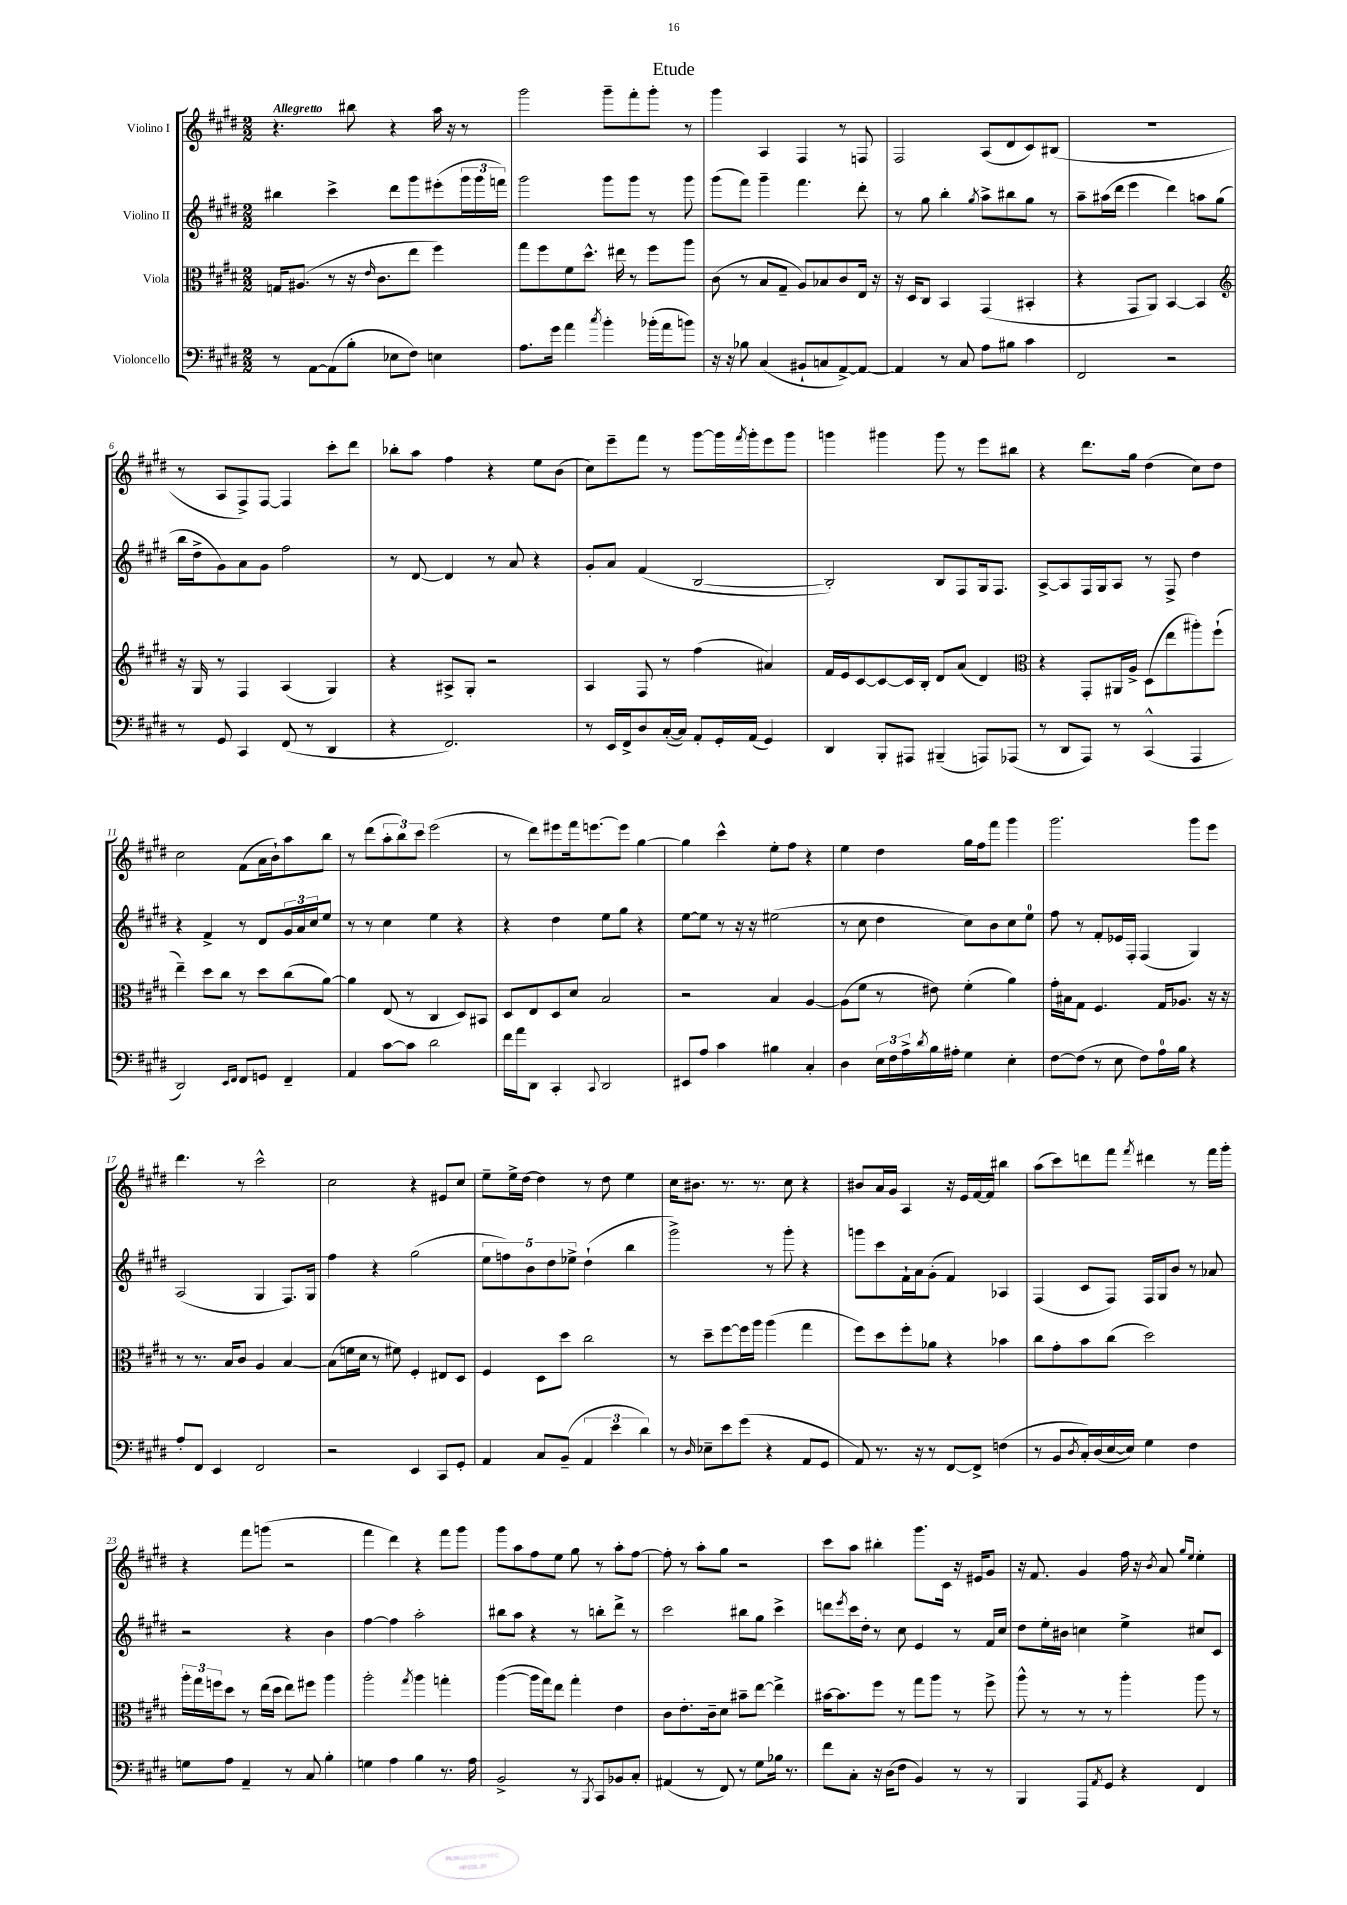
\header { title = "Etude" }
<<
\new StaffGroup <<
\new Staff = "s0" \with { instrumentName = "Violino I" } {
    \clef treble \key e \major \numericTimeSignature \time 2/2 \tempo "Allegretto"
    r4. bis''8 r4 a''16 r16 r8 |
    gis'''2 gis'''8-- fis'''8-. gis'''8-. r8 |
    gis'''4 a4 fis4 r8 f8 |
    fis2 a8( dis'8 cis'8) bis8( |
    R1 |
    r8 a8 fis8->) fis8~ fis4 cis'''8-. dis'''8 |
    bes''8-. a''8 fis''4 r4 e''8 b'8( |
    cis''8) e'''8-- fis'''8 r8 gis'''8~ gis'''16 \acciaccatura { fis'''8 } gis'''16-. e'''8 gis'''8 |
    g'''4 gis'''4 gis'''8 r8 e'''8 bis''8 |
    r4 dis'''8. gis''16 dis''4( cis''8) dis''8 |
    cis''2 fis'8( a'16 b'16-!) a''8 b''8 |
    r8 dis'''8( \tuplet 3/2 { a''8-. b''8) cis'''8 } e'''2( |
    r8 dis'''8) eis'''8 fis'''16 e'''8.~ e'''8 gis''4~ |
    gis''4 cis'''4-^ e''8-. fis''8 r4 |
    e''4 dis''4 gis''16 fis''16 fis'''8 gis'''4 |
    gis'''2. gis'''8 e'''8 |
    dis'''4. r8 cis'''2-^ |
    cis''2 r4 eis'8 cis''8 |
    e''8-- e''16-> dis''16~ dis''4 r8 dis''8 e''4 |
    cis''16 bis'8. r8. r8. cis''8 r4 |
    bis'8 a'16 gis'16 a4 r16 e'16 fis'16~ fis'16 bis''4 |
    a''8( cis'''8) d'''8 fis'''8 \acciaccatura { fis'''8 } dis'''4 r8 fis'''16 gis'''16-. |
    r4 fis'''8 g'''8( r2 |
    fis'''4 dis'''4) r4 fis'''8 gis'''8 |
    gis'''8 a''8 fis''8 e''8 gis''8 r8 a''8-. fis''8~ |
    fis''8-. r8 a''8-. gis''8 r2 |
    cis'''8 a''8 bis''4-. gis'''8. cis'16 r16 eis'16 gis'8 |
    r16 fis'8. gis'4 fis''16 r16 \acciaccatura { b'8 } a'8 \grace { gis''16 e''16 } e''4-. \bar "|." |
}
\new Staff = "s1" \with { instrumentName = "Violino II" } {
    \clef treble \key e \major \numericTimeSignature \time 2/2
    bis''4 cis'''4-> dis'''8 gis'''8 eis'''8-.( \tuplet 3/2 { gis'''16 gis'''16 f'''16) } |
    gis'''2 gis'''8 gis'''8 r8 gis'''8 |
    gis'''8( fis'''8) gis'''4-- fis'''4. dis'''8-. |
    r8 gis''8 b''4-. \acciaccatura { gis''8 } a''8-> bis''8 gis''8 r8 |
    a''8-- ais''16( dis'''16 e'''4 dis'''4) a''8 gis''8( |
    b''16 dis''16-> gis'8) a'8 gis'8 fis''2 |
    r8 dis'8~ dis'4 r8 a'8 r4 |
    gis'8-. a'8 fis'4( b2~ |
    b2-.) b8 fis8 gis16 fis8. |
    a8~-> a8 fis16 gis16 a8 r8 fis8-> dis''4 |
    r4 fis'4-> r8 dis'8 \tuplet 3/2 { gis'16 a'16 cis''16 } e''8 |
    r8 r8 cis''4 e''4 r4 |
    r4 dis''4 e''8 gis''8 r4 |
    e''8~ e''8 r8 r16 r16 eis''2( |
    r8 cis''8 dis''4 cis''8) b'8 cis''8 e''8-0 |
    fis''8 r8 fis'8-. ees'16 fis16-. fis4( gis4) |
    a2( gis4 fis8.) gis16 |
    fis''4 r4 gis''2( |
    \tuplet 5/4 { e''8 f''8) b'8 dis''8 ees''8-> } dis''4-!( b''4 |
    gis'''2->) r8 gis'''8-. r4 |
    g'''8 cis'''8 fis'16-! a'16 gis'8-.( fis'4) aes4 |
    fis4( cis'8 fis8) fis16 gis16 b'8 r8 aes'8 |
    r2 r4 b'4 |
    fis''4~ fis''4 a''2-. |
    bis''8 a''8 r4 r8 b''8-. dis'''8-> r8 |
    cis'''2 bis''8 gis''8 cis'''4-> |
    d'''8 \acciaccatura { e'''8 } cis'''16 dis''16-. r8 cis''8 e'4 r8 fis'16 cis''16 |
    dis''8 e''16-. bis'16 c''4 e''4-> cis''8 cis'8 \bar "|." |
}
\new Staff = "s2" \with { instrumentName = "Viola" } {
    \clef alto \key e \major \numericTimeSignature \time 2/2
    g16 ais8.( r8 r16 \grace { e'16 } cis'8. e''8 fis''4) |
    gis''8 fis''8 fis'8 dis''8.-^ eis''16 r8 fis''8 a''8 |
    cis'8( r8 b8 gis8-- a8) bes8 cis'8 e16 r16 |
    r16 dis16 cis8 b,4 gis,4( bis,4-. |
    r4 gis,8 a,8) b,4~ b,4 |
    \clef treble r16 gis16 r8 fis4 a4( gis4) |
    r4 ais8-> gis8-. r2 |
    a4 fis8 r8 fis''4( ais'4) |
    fis'16 e'16 cis'8~ cis'8~ cis'16 b16-. dis'8 a'8( dis'4) |
    \clef alto r4 gis,8-. ais,16 a16-> dis8( e''8 ais''8-.) fis''8-!( |
    e''4--) dis''8 cis''8 r8 dis''8 cis''8( a'8~) |
    a'4 e8( r8 cis4 dis8) bis,8 |
    dis8 e8 dis8 dis'8 b2 |
    r2 b4 a4~ |
    a8( fis'8 r8 eis'8) fis'4-.( a'4) |
    gis'16-. bis16 gis8 fis4. gis16 aes8. r16 r16 |
    r8 r8. b16 cis'8 a4 b4~ |
    b8( f'16 dis'16 r8 fis'8) fis4-. eis8 dis8 |
    fis4 dis8 dis''8 cis''2 |
    r8 dis''8-- fis''8~ fis''16 a''16 a''4( gis''4 |
    fis''8) dis''8 fis''8-. aes'8 r4 bes'4 |
    cis''8 gis'8-. b'8 cis''8( dis''2) |
    \tuplet 3/2 { a''16-. gis''16 f''16 } dis''8 r8 e''16( dis''16 e''8) fis''8 a''4 |
    a''2-. \acciaccatura { gis''8 } a''4 g''4-. |
    a''4~( a''16 gis''16) e''8 gis''4-. e'4 |
    cis'8 e'8.-. cis'16-- dis'8 bis'8-- e''8~ e''4-> |
    bis'16~ bis'8. fis''8 r8 gis''8 a''8 r8 fis''8-> |
    a''8-^ r8 r8 r8 a''4-. a''8 r8 \bar "|." |
}
\new Staff = "s3" \with { instrumentName = "Violoncello" } {
    \clef bass \key e \major \numericTimeSignature \time 2/2
    r8 a,8~ a,8( b8-. ees8 fis8) e4 |
    a8. gis'16 a'4 \acciaccatura { cis''8 } b'4-. bes'16-.( a'16 b'8) |
    r16 r16 bes8 cis4( bis,8-! c8 a,8~->) a,8~ |
    a,4 r8 cis8 a8 bis8 cis'4 |
    fis,2 r2 |
    r8 gis,8 cis,4 fis,8( r8 dis,4 |
    r4 fis,2.) |
    r8 e,16 fis,16-> dis8 cis16~-.( cis16) a,8-. gis,16-. a,16( gis,4) |
    dis,4 b,,8-. ais,,8 bis,,4--( a,,8) aes,,8( |
    r8 dis,8 a,,8) r8 cis,4-^( a,,4 |
    dis,2) \grace { e,16 fis,16 } fis,8 g,8 fis,4-- |
    a,4 cis'8~ cis'8 dis'2 |
    fis'16 a'16 dis,8 cis,4-. \appoggiatura { cis,8 } dis,2 |
    eis,8 a8 cis'4 bis4 cis4-. |
    dis4 \tuplet 3/2 { e16 fis16 a16-> } \acciaccatura { dis'8 } b16 ais16-. gis4 e4-. |
    fis8~ fis8( r8 e8 fis8) a16-0 b16 r4 |
    a8-. fis,8 e,4 fis,2 |
    r2 e,4 cis,8 gis,8-. |
    a,4 cis8 b,8--( \tuplet 3/2 { a,4 e'4 dis'4) } |
    r8 \grace { dis16 } ees8-- e'8 gis'8( r4 a,8 gis,8 |
    a,8) r8. r16 r8 fis,8~ fis,8-> f4( |
    r8 b,8 \acciaccatura { dis8 } cis16-.) dis16( e16~ e16) gis4 fis4 |
    g8 a8 a,4-- r8 cis8 b4-. |
    g4 a4 b4 r8. a16 |
    b,2-> r8 \acciaccatura { b,,8 } cis,8 bes,8 cis8-. |
    ais,4( r8 fis,8) r8 gis8 bes16 r8. |
    fis'8 cis8-. r16 dis16( fis8 b,4) r8 r8 |
    b,,4 a,,8 \acciaccatura { a,8 } gis,8 r4 fis,4 \bar "|." |
}
>>
>>
